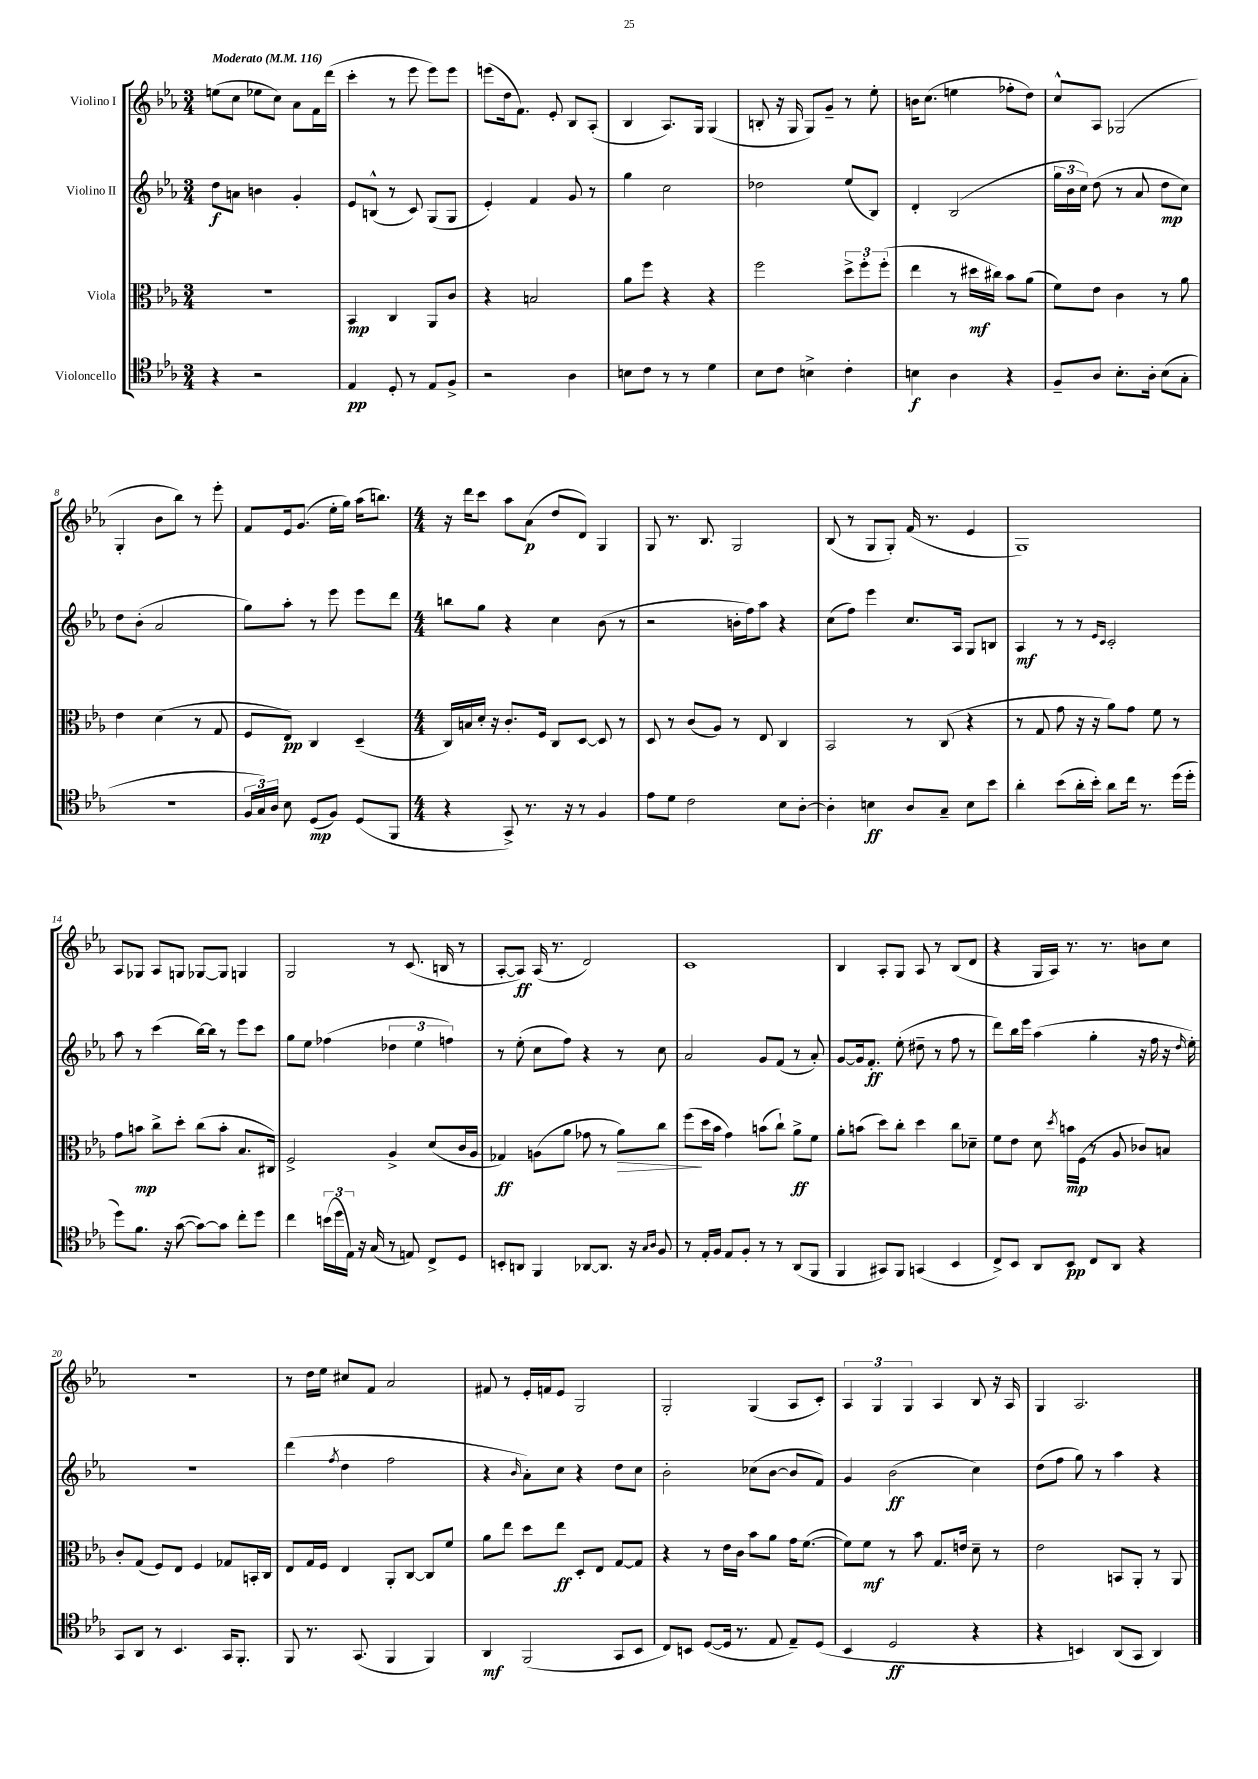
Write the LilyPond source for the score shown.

<<
\new StaffGroup <<
\new Staff = "s0" \with { instrumentName = "Violino I" } {
    \clef treble \key ees \major \numericTimeSignature \time 3/4 \tempo "Moderato" 4 = 116
    \autoBeamOff e''8[( c''8] ees''8[ c''8]) aes'8[ f'16 d'''16]( |
    c'''4-. r8 ees'''8 ees'''8[) ees'''8] |
    e'''8[( d''16 f'8.]) ees'8-. bes8[ aes8]-.( |
    bes4 aes8.[) g16] g4( |
    b8-. r16 g16 g8[) g'8]-- r8 ees''8-. |
    b'16[ c''8.]( e''4 fes''8[-. d''8]) |
    c''8[-^ aes8] ges2( |
    g4-. bes'8[ bes''8]) r8 ees'''8-. |
    f'8[ ees'16 g'8.]( ees''16[-. g''16]) aes''16[( b''8.]) |
    \numericTimeSignature \time 4/4 r16 d'''16[ c'''8] aes''8[ aes'8]\p( d''8[ d'8]) g4 |
    g8 r8. bes8. g2 |
    bes8( r8 g8[ g8]-.) f'16( r8. ees'4 |
    g1) |
    aes8[ ges8] aes8[ g8] ges8[~ ges8] g4 |
    g2 r8 c'8.( b16 r8 |
    aes8[~-. aes8]\ff) aes16( r8. d'2) |
    c'1 |
    bes4 aes8[-. g8] aes8 r8 bes8[( d'8] |
    r4 g16[ aes16]) r8. r8. b'8[ c''8] |
    r1 |
    r8 d''16[ ees''16] cis''8[ f'8] aes'2 |
    fis'8 r8 ees'16[-. f'16 ees'8] g2 |
    g2-. g4( aes8[ c'8]-.) |
    \tuplet 3/2 { aes4 g4 g4 } aes4 bes8 r16 aes16 |
    g4 aes2. \bar "|." |
}
\new Staff = "s1" \with { instrumentName = "Violino II" } {
    \clef treble \key ees \major \numericTimeSignature \time 3/4
    \autoBeamOff d''8[\f a'8] b'4 g'4-. |
    ees'8[ b8]-^( r8 c'8) g8[( g8] |
    ees'4-.) f'4 g'8 r8 |
    g''4 c''2 |
    des''2 ees''8[( bes8]) |
    d'4-. bes2( |
    \tuplet 3/2 { g''16[ bes'16 c''16]) } d''8( r8 aes'8 d''8[\mp c''8]) |
    d''8[ bes'8]-.( aes'2 |
    g''8[) aes''8]-. r8 ees'''8 ees'''8[ d'''8] |
    \numericTimeSignature \time 4/4 b''8[ g''8] r4 c''4 bes'8( r8 |
    r2 b'16[-. f''16) aes''8] r4 |
    c''8[( f''8]) ees'''4 c''8.[ aes16] g8[ b8] |
    aes4\mf r8 r8 \grace { ees'16[ c'16] } c'2-. |
    aes''8 r8 c'''4( bes''16[~) bes''16] r8 ees'''8[ c'''8] |
    g''8[ ees''8] fes''4( \tuplet 3/2 { des''4 ees''4 f''4) } |
    r8 ees''8-.( c''8[ f''8]) r4 r8 c''8 |
    aes'2 g'8[ f'8]( r8 aes'8-.) |
    g'8[~ g'16 f'8.]-.\ff ees''8-.( dis''8-- r8 f''8 r8 |
    d'''8[) bes''16 ees'''16] aes''4( g''4-. r16 f''16 r16 \grace { d''16 } ees''16-.) |
    R1 |
    d'''4( \acciaccatura { f''8 } d''4 f''2 |
    r4 \grace { bes'16 } aes'8[-.) c''8] r4 d''8[ c''8] |
    bes'2-. ces''8[( bes'8]~ bes'8[ f'8]) |
    g'4 bes'2\ff( c''4) |
    d''8[( f''8] g''8) r8 aes''4 r4 \bar "|." |
}
\new Staff = "s2" \with { instrumentName = "Viola" } {
    \clef alto \key ees \major \numericTimeSignature \time 3/4
    \autoBeamOff R2. |
    bes,4\mp c4 aes,8[ c'8] |
    r4 b2 |
    aes'8[ f''8] r4 r4 |
    f''2 \tuplet 3/2 { d''8[-> f''8-. f''8]-.( } |
    ees''4 r8 dis''16[\mf cis''16]) bes'8[ aes'8]( |
    f'8[) ees'8] c'4 r8 aes'8 |
    ees'4 d'4( r8 g8 |
    f8[ ees8]\pp) c4 d4--( |
    \numericTimeSignature \time 4/4 c16[) b16 d'16]-. r16 c'8.[-. f16] c8[ d8]~ d8 r8 |
    d8 r8 c'8[( aes8]) r8 ees8 c4 |
    bes,2 r8 c8( r4 |
    r8 g8 g'8 r16 r16 aes'8[) g'8] f'8 r8 |
    g'8[ b'8]\mp c''8[-> d''8]-. c''8[( b'8]-. bes8.[ cis16]) |
    f2-> aes4-> d'8[( c'16 aes16] |
    ges4\ff) a8[( aes'8] ges'8 r8 aes'8[\>) c''8] |
    f''8[\!( d''16 bes'16] g'4) b'8[( c''8]-!) aes'8[->\ff f'8] |
    aes'8[-. b'8]( d''8[) c''8]-. d''4 c''8[ des'8]-- |
    f'8[ ees'8] d'8 \acciaccatura { d''8 } b'16[\mp f16]( r8 aes8 ces'8[) b8] |
    c'8[-. g8]( f8[) ees8] f4 ges8[ b,16-. c16] |
    ees8[ g16 f16] ees4 aes,8[-. c8]~ c8[ f'8] |
    aes'8[ ees''8] d''8[ ees''8]\ff d8[-. ees8] g8[~ g8] |
    r4 r8 ees'16[ c'16] bes'8[ aes'8] g'16[ f'8.]~( |
    f'8[) f'8]\mf r8 bes'8 g8.[ e'16] d'8-- r8 |
    ees'2 b,8[ aes,8]-. r8 aes,8 \bar "|." |
}
\new Staff = "s3" \with { instrumentName = "Violoncello" } {
    \clef tenor \key ees \major \numericTimeSignature \time 3/4
    \autoBeamOff r4 r2 |
    ees4\pp d8-. r8 ees8[ f8]-> |
    r2 aes4 |
    b8[ c'8] r8 r8 d'4 |
    bes8[ c'8] b4-> c'4-. |
    b4\f aes4 r4 |
    f8[-- aes8] bes8.[-. aes16]-. bes8[( g8]-. |
    R2. |
    \tuplet 3/2 { f16[ g16) aes16] } bes8 d8[\mp( f8]) d8[( f,8] |
    \numericTimeSignature \time 4/4 r4 g,8->) r8. r16 r8 f4 |
    ees'8[ d'8] c'2 bes8[ aes8]~-. |
    aes4-. b4\ff aes8[ g8]-- b8[ bes'8] |
    aes'4-. bes'8[( aes'16-. bes'16]-.) aes'8[ c''16] r8. d''16[( d''16]-. |
    d''8[) f'8.] r16 g'8~( g'8[~) g'8] c''8[-. d''8] |
    c''4 \tuplet 3/2 { b'16[( d''16 ees16]) } r16 g16( r8 e8) c8[-> d8] |
    b,8[-. a,8] f,4 aes,8[~ aes,8.] r16 \grace { g16[ aes16] } f8 |
    r8 ees16[-. f16] ees8[ f8]-. r8 r8 aes,8[( f,8] |
    f,4 gis,8[) f,8] g,4( bes,4 |
    c8[->) bes,8] aes,8[ bes,8]\pp c8[ aes,8] r4 |
    g,8[ aes,8] r8 bes,4. g,16[ f,8.]-. |
    f,8 r8. g,8.( f,4 f,4) |
    aes,4\mf f,2( g,8[ bes,8] |
    c8[) b,8] d8[~( d16] r8. ees8 ees8[--) d8]( |
    bes,4 d2\ff r4 |
    r4 b,4) aes,8[( g,8] aes,4) \bar "|." |
}
>>
>>
